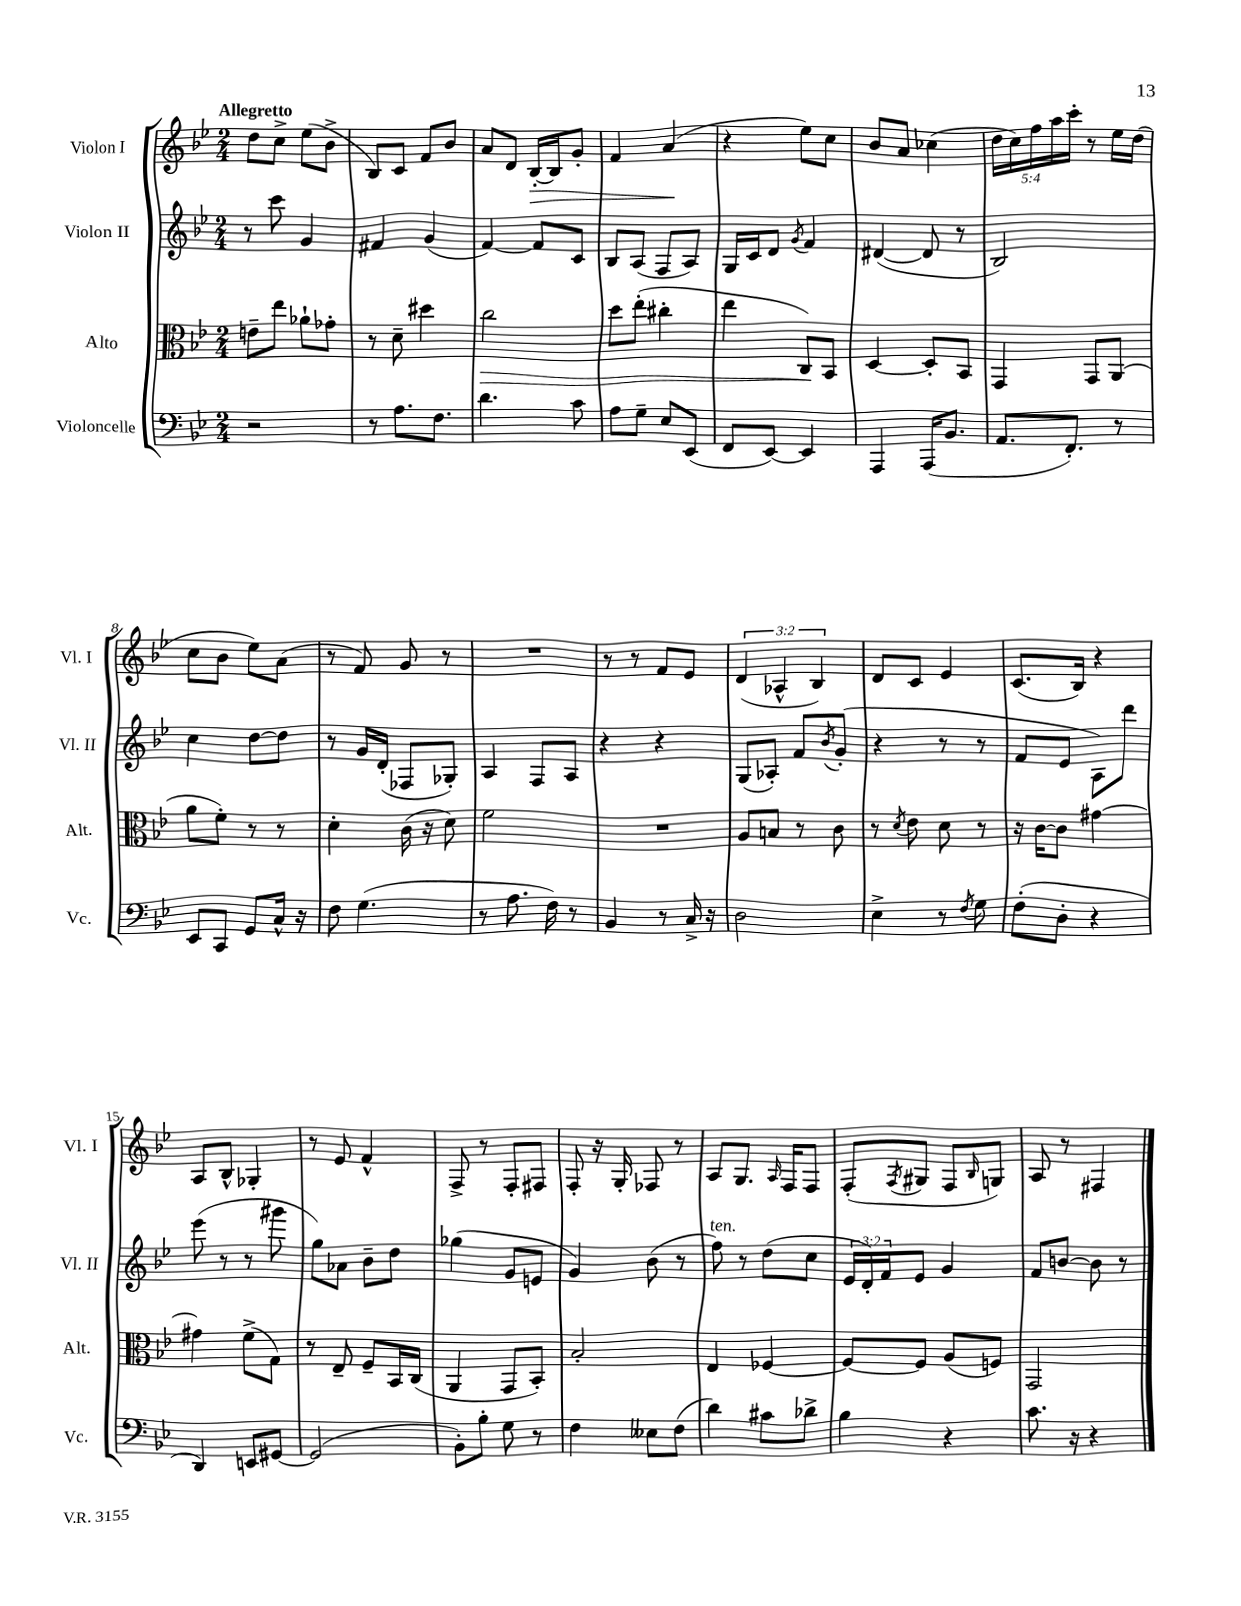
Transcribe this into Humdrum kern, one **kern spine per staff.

**kern	**kern	**dynam	**kern	**kern	**dynam
*part4	*part3	*part3	*part2	*part1	*part1
*staff4	*staff3	*staff3	*staff2	*staff1	*staff1
*I"Violoncelle	*I"Alto	*	*I"Violon II	*I"Violon I	*
*I'Vc.	*I'Alt.	*	*I'Vl. II	*I'Vl. I	*
*clefF4	*clefC3	*	*clefG2	*clefG2	*
*k[b-e-]	*k[b-e-]	*	*k[b-e-]	*k[b-e-]	*
*M2/4	*M2/4	*	*M2/4	*M2/4	*
=1	=1	=1	=1	=1	=1
!	!	!	!	!LO:TX:a:B:t=Allegretto	!
2r	8en~\L	.	8r	8dd\L	.
.	8ee-\J	.	8ccc\	8cc^\J	.
.	8a-X`\L	.	4g/	(8ee-\L	.
.	8g-X'\J	.	.	8b-^\J	.
=2	=2	=2	=2	=2	=2
8r	8r	.	4f#X/	8B-/L)	.
8.A\L	8d~\	.	.	8c/J	.
.	4dd#X\	.	(4g/	8f/L	.
8.F\J	.	.	.	.	.
.	.	.	.	8b-/J	.
=3	=3	=3	=3	=3	=3
!	!	!LO:HP:b	!	!	!
4.d\	2cc\	>	[4f/)	8a/L	.
.	.	.	.	8d/J	.
!	!	!	!	!	!LO:HP:b
.	.	.	8f/L]	[16B-'/LL	>
.	.	.	.	16B-/J]	.
8c\	.	.	8c/J	8g'/J	.
=4	=4	=4	=4	=4	=4
8A\L	8dd\L	.	8B-/L	4f/	.
8G~\J	(8ee-'\J	.	(8A/J	.	.
8E-/L	4cc#X'\	.	8F/L	(4a/	.
(8EE-/J	.	.	8A/J)	.	.
.	.	.	.	.	]
=5	=5	=5	=5	=5	=5
8FF/L	4ee-\	.	16G/LL	4r	.
.	.	.	16c/J	.	.
[8EE-/J)	.	.	8d/J	.	.
.	.	.	8qg/	.	.
4EE-/]	8C/L)	.	4f/	8ee-\L)	.
.	8BB-/J	]	.	8cc\J	.
=6	=6	=6	=6	=6	=6
4AAA/	[4D/	.	([4d#X/	8b-/L	.
.	.	.	.	8a/J	.
(16AAA/KL	8D'/L]	.	8d#/]	(4cc-X\	.
8.BB-/J	.	.	.	.	.
.	8BB-/J	.	8r	.	.
=7	=7	=7	=7	=7	=7
8.AA/L	4GG/	.	2B-/)	20dd\LL	.
.	.	.	.	20cc\)	.
.	.	.	.	20ff\	.
.	.	.	.	20aa\	.
8.FF'/J)	.	.	.	.	.
.	.	.	.	20ccc'\JJ	.
.	8GG/L	.	.	8r	.
8r	(8AA/J	.	.	16ee-\LL	.
.	.	.	.	(16dd\JJ	.
!!LO:LB:g=z
=8	=8	=8	=8	=8	=8
8EE-/L	8a\L	.	4cc\	8cc\L	.
8CC/J	8f'\J)	.	.	8b-\J	.
8GG/L	8r	.	[8dd\L	8ee-\L)	.
16C^^/Jk	8r	.	8dd\J]	(8a\J	.
16r	.	.	.	.	.
=9	=9	=9	=9	=9	=9
8F\	4d'\	.	8r	8r	.
(4.G\	.	.	16g/LL	8f/)	.
.	.	.	(16d'/JJ	.	.
.	(16c\	.	8F-X/L	8g/	.
.	16r	.	.	.	.
.	8d\)	.	8G-X'/J)	8r	.
=10	=10	=10	=10	=10	=10
8r	2f\	.	4A/	2r	.
8.A\	.	.	.	.	.
.	.	.	8F/L	.	.
16F\)	.	.	.	.	.
8r	.	.	8A/J	.	.
=11	=11	=11	=11	=11	=11
4BB-/	2r	.	4r	8r	.
.	.	.	.	8r	.
8r	.	.	4r	8f/L	.
16C^/	.	.	.	8e-/J	.
16r	.	.	.	.	.
=12	=12	=12	=12	=12	=12
2D\	8A/L	.	(8G/L	(6d/	.
.	8Bn/J	.	8A-X'/J)	.	.
.	.	.	.	6A-X^^/	.
.	8r	.	8f/L	.	.
.	.	.	.	6B-/)	.
.	.	.	8qb-/	.	.
.	8c\	.	(8g'/J	.	.
=13	=13	=13	=13	=13	=13
4E-^\	8r	.	4r	8d/L	.
.	8qd/	.	.	.	.
.	8e-\	.	.	8c/J	.
8r	8d\	.	8r	4e-/	.
8qF/	.	.	.	.	.
8G\	8r	.	8r	.	.
=14	=14	=14	=14	=14	=14
(8F'\L	16r	.	8f/L	(8.c/L	.
.	[16c\KL	.	.	.	.
8D'\J	8c\J]	.	8e-/J	.	.
.	.	.	.	16B-/Jk)	.
4r	[4g#X\	.	8A\L)	4r	.
.	.	.	8ddd\J	.	.
!!LO:LB:g=z
=15	=15	=15	=15	=15	=15
4DD/)	4g#X\]	.	(8eee-\	8A/L	.
.	.	.	8r	8B-^^/J	.
8EEn/L	(8f^\L	.	8r	4G-X'/	.
[8GG#X/J	8G\J)	.	8ggg#X\	.	.
=16	=16	=16	=16	=16	=16
(2GG#/]	8r	.	8gg\L)	8r	.
.	8E-~/	.	8a-X\J	8e-/	.
.	8F~/L	.	8b-~\L	4f^^/	.
.	16BB-/L	.	8dd\J	.	.
.	(16C/JJ	.	.	.	.
=17	=17	=17	=17	=17	=17
8BB-'\L)	4AA/	.	(4gg-X\	8F^/	.
8B-'\J	.	.	.	8r	.
8G\	8GG/L	.	8g/L	8F'/L	.
8r	8BB-'/J)	.	8en/J	8F#X/J	.
=18	=18	=18	=18	=18	=18
4F\	2B-'/	.	4g/)	8F'/	.
.	.	.	.	16r	.
.	.	.	.	16G'/	.
8E--X\L	.	.	(8b-\	8F-X/	.
(8F\J	.	.	8r	8r	.
=19	=19	=19	=19	=19	=19
!	!	!	!LO:TX:a:i:t=ten.	!	!
4d\)	4E-/	.	8ff\)	8A/L	.
.	.	.	8r	8.G/J	.
8c#X\L	[4F-X/	.	(8dd\L	.	.
.	.	.	.	16qqA/	.
.	.	.	.	16F/KL	.
8d-X^\J	.	.	8cc\J	8F/J	.
=20	=20	=20	=20	=20	=20
4B-\	8F-/L_	.	24e-/LL	(8F'/L	.
.	.	.	24d'/)	.	.
.	.	.	24f/J	.	.
.	.	.	.	8qF/	.
.	8F-/J]	.	8e-/J	8G#X/J	.
4r	(8A/L	.	4g/	8F/L	.
.	.	.	.	16qqB-/	.
.	8Fn/J)	.	.	8Gn/J)	.
=21	=21	=21	=21	=21	=21
8.c\	2GG/	.	8f/L	8A/	.
.	.	.	[8bn/J	8r	.
16r	.	.	.	.	.
4r	.	.	8b\]	4F#X/	.
.	.	.	8r	.	.
==	==	==	==	==	==
*-	*-	*-	*-	*-	*-
